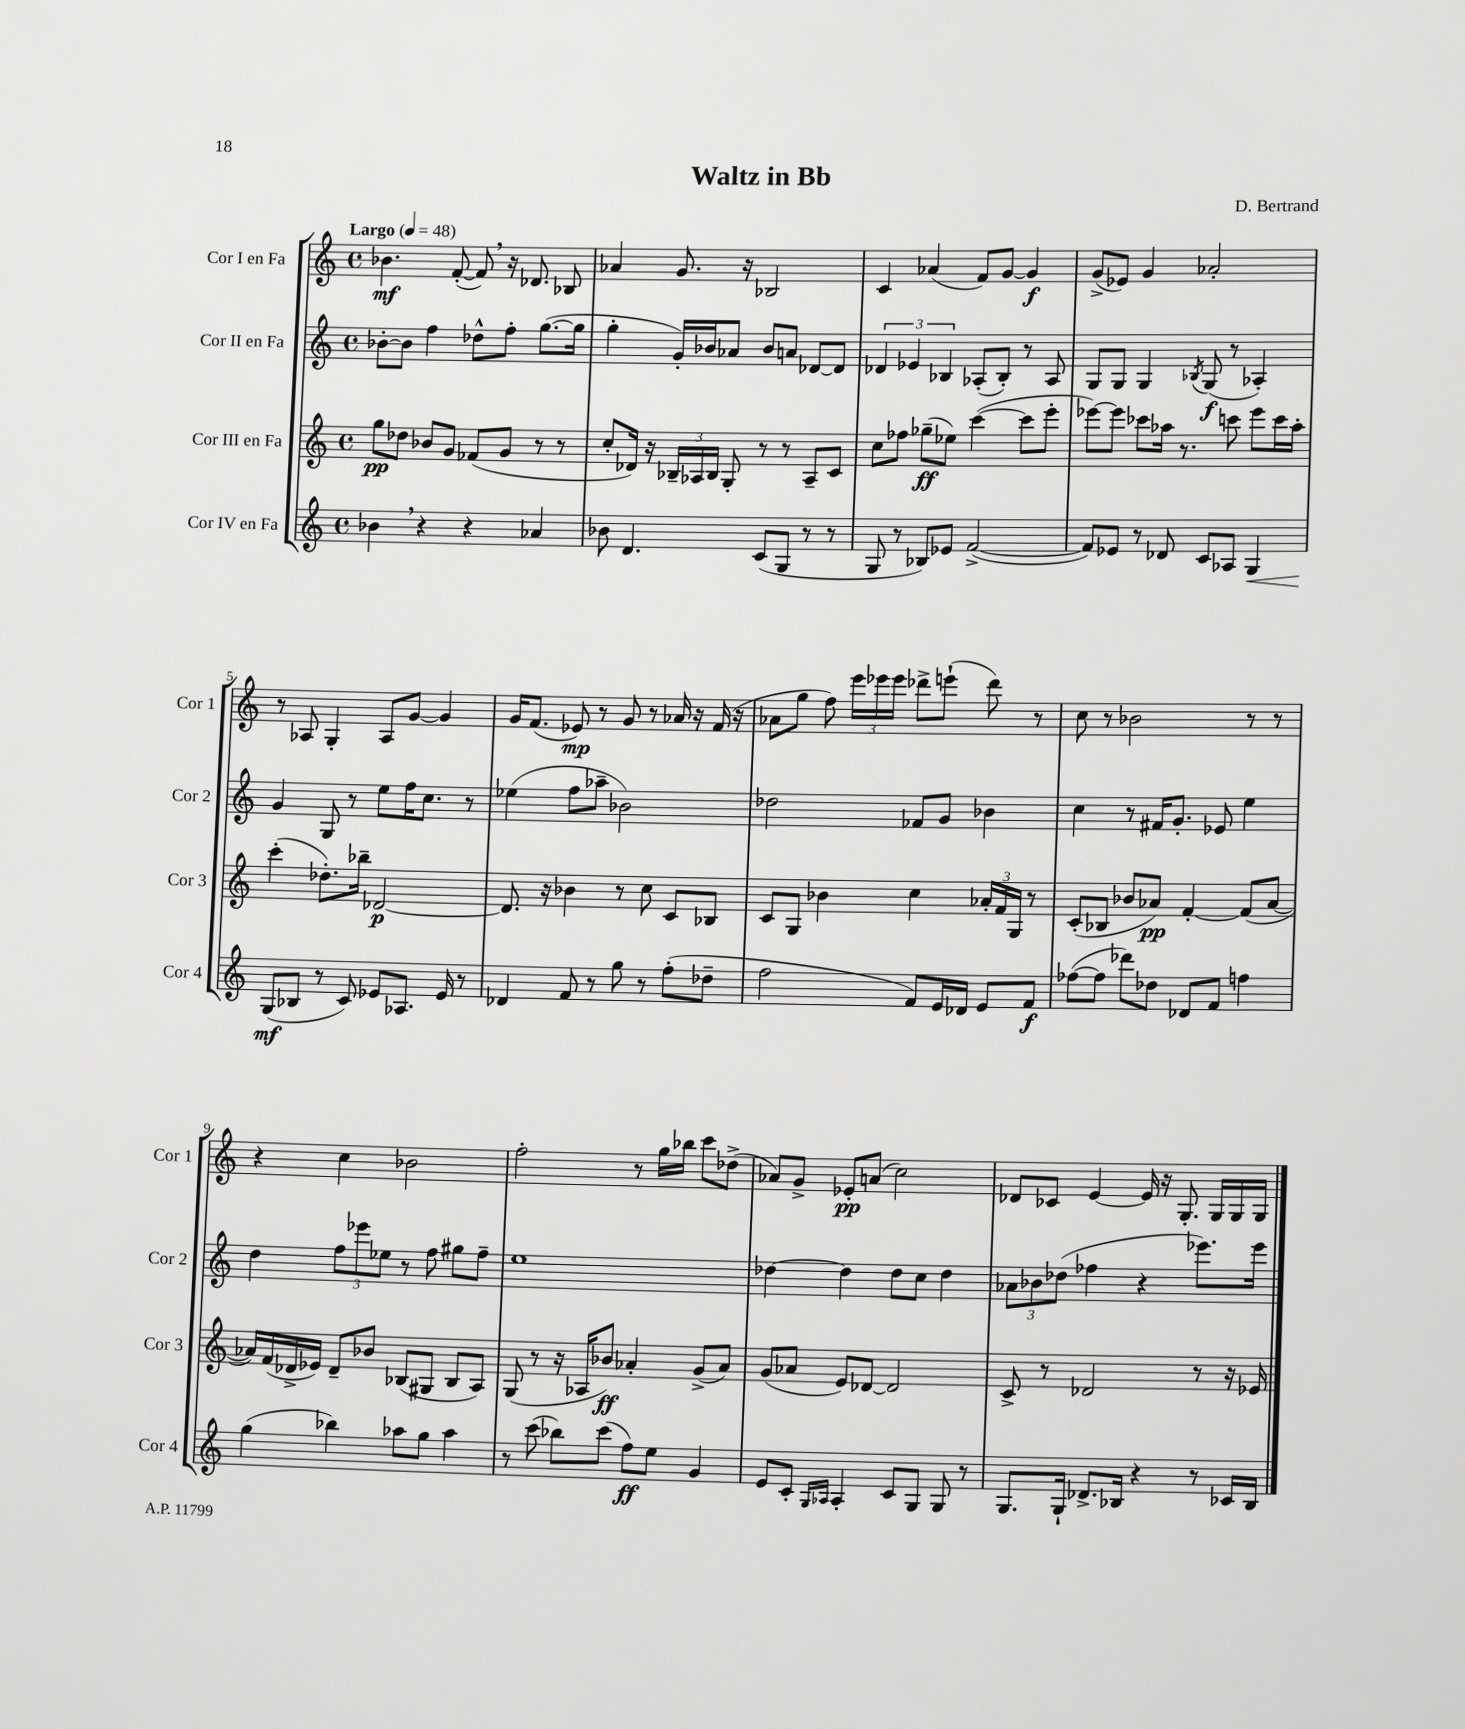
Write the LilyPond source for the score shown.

\header { title = "Waltz in Bb" composer = "D. Bertrand" }
<<
\new StaffGroup <<
\new Staff = "s0" \with { instrumentName = "Cor I en Fa" shortInstrumentName = "Cor 1" } {
    \clef treble \key c \major \defaultTimeSignature \time 4/4 \tempo "Largo" 4 = 48
    \autoBeamOff bes'4.\mf f'8~-.( f'8) \breathe r16 des'8. bes8 |
    aes'4 g'8. r16 bes2 |
    c'4 aes'4( f'8[) g'8]~ g'4\f |
    g'8[->( ees'8]) g'4 aes'2-. |
    r8 aes8 g4-. aes8[ g'8]~ g'4 |
    g'16[ f'8.]( ees'8\mp) r8 g'8 r8 aes'16 r16 f'16( r16 |
    aes'8[ g''8] f''8) \tuplet 3/2 { e'''16[ ees'''16 ees'''16] } des'''8[-> e'''8]-!( des'''8) r8 |
    c''8 r8 bes'2 r8 r8 |
    r4 c''4 bes'2 |
    f''2-. r8 g''16[ bes''16] c'''8[ des''8]->( |
    aes'8[) g'8]-> ees'8[-.\pp a'8]( c''2) |
    des'8[ ces'8] e'4~ e'16 r16 g8.-. g16[ g16 g16] \bar "|." |
}
\new Staff = "s1" \with { instrumentName = "Cor II en Fa" shortInstrumentName = "Cor 2" } {
    \clef treble \key c \major \defaultTimeSignature \time 4/4
    \autoBeamOff bes'8[~-. bes'8] f''4 des''8[-^ f''8]-. g''8.[~( g''16] |
    g''4-. g'16[-.) bes'16 aes'8] bes'8[ a'8] des'8[~ des'8] |
    \tuplet 3/2 { des'4 ees'4 bes4 } aes8[-.( bes8]-.) r8 aes8 |
    g8[ g8] g4 \acciaccatura { bes8 } g8\f( r8 aes4-.) |
    g'4 g8 r8 e''8[ f''16 c''8.] r8 |
    ees''4( f''8[ aes''8]-- bes'2) |
    des''2 fes'8[ g'8] bes'4 |
    c''4 r8 fis'16[ g'8.]-. ees'8 e''4 |
    d''4 \tuplet 3/2 { f''8[ ees'''8 ees''8] } r8 f''8 gis''8[ f''8]-- |
    e''1 |
    des''4~ des''4 des''8[ c''8] des''4 |
    \tuplet 3/2 { aes'8[ bes'8 des''8]( } fes''4 r4 ees'''8.[) ees'''16] \bar "|." |
}
\new Staff = "s2" \with { instrumentName = "Cor III en Fa" shortInstrumentName = "Cor 3" } {
    \clef treble \key c \major \defaultTimeSignature \time 4/4
    \autoBeamOff g''8[\pp des''8] bes'8[ g'8] fes'8[( g'8] r8 r8 |
    c''8[-. des'16]) r16 \tuplet 3/2 { bes16[-- aes16 bes16] } g8-. r8 r8 aes8[-- c'8] |
    c''8[ fes''8] ges''8[--\ff( ees''8]) c'''4~( c'''8[ e'''8]-. |
    ees'''8[~) ees'''8] ces'''8[ aes''16] r8. c'''8 ees'''8[ c'''16 aes''16]-. |
    c'''4-.( des''8.[-.) bes''16]-- des'2~\p |
    des'8. r16 bes'4 r8 c''8 c'8[ bes8] |
    c'8[ g8] bes'4 c''4 \tuplet 3/2 { aes'16[-. f'16 g16] } r8 |
    c'8[-.( bes8] bes'8[ aes'8]\pp) f'4~-. f'8[( aes'8]~ |
    aes'16[) f'16( des'16-> ees'16]) des'8[-- bes'8] bes8[( gis8] bes8[ a8]) |
    g8( r8 r16 aes16[ bes'8]\ff) aes'4-. g'8[->( aes'8]) |
    g'8[( aes'8] e'8[) des'8]~ des'2 |
    c'8-> r8 des'2 r8 r16 ees'16 \bar "|." |
}
\new Staff = "s3" \with { instrumentName = "Cor IV en Fa" shortInstrumentName = "Cor 4" } {
    \clef treble \key c \major \defaultTimeSignature \time 4/4
    \autoBeamOff bes'4 \breathe r4 r4 aes'4 |
    bes'8 d'4. c'8[( g8] r8 r8 |
    g8 r8 bes8[) ees'8] f'2~->( |
    f'8[) ees'8] r8 des'8 c'8[ aes8] g4\< |
    g8[\mf\!( bes8] r8 c'8) ees'8[ aes8.] ees'16 r8 |
    des'4 f'8 r8 g''8 r8 f''8[-.( des''8]-- |
    f''2 f'8[) e'16 des'16] e'8[ f'8]\f |
    fes''8[~( fes''8] des'''8[) des''8] des'8[ f'8] f''4 |
    g''4( bes''4) aes''8[ g''8] aes''4 |
    r8 c'''8( bes''8[) c'''8]( f''8[\ff) e''8] g'4 |
    e'8[ c'8]-. \grace { g16[ aes16] } aes4-. c'8[ g8] g8 r8 |
    g8.[ g16]-! des'8.[-> bes16] r4 r8 ces'16[ bes16] \bar "|." |
}
>>
>>
